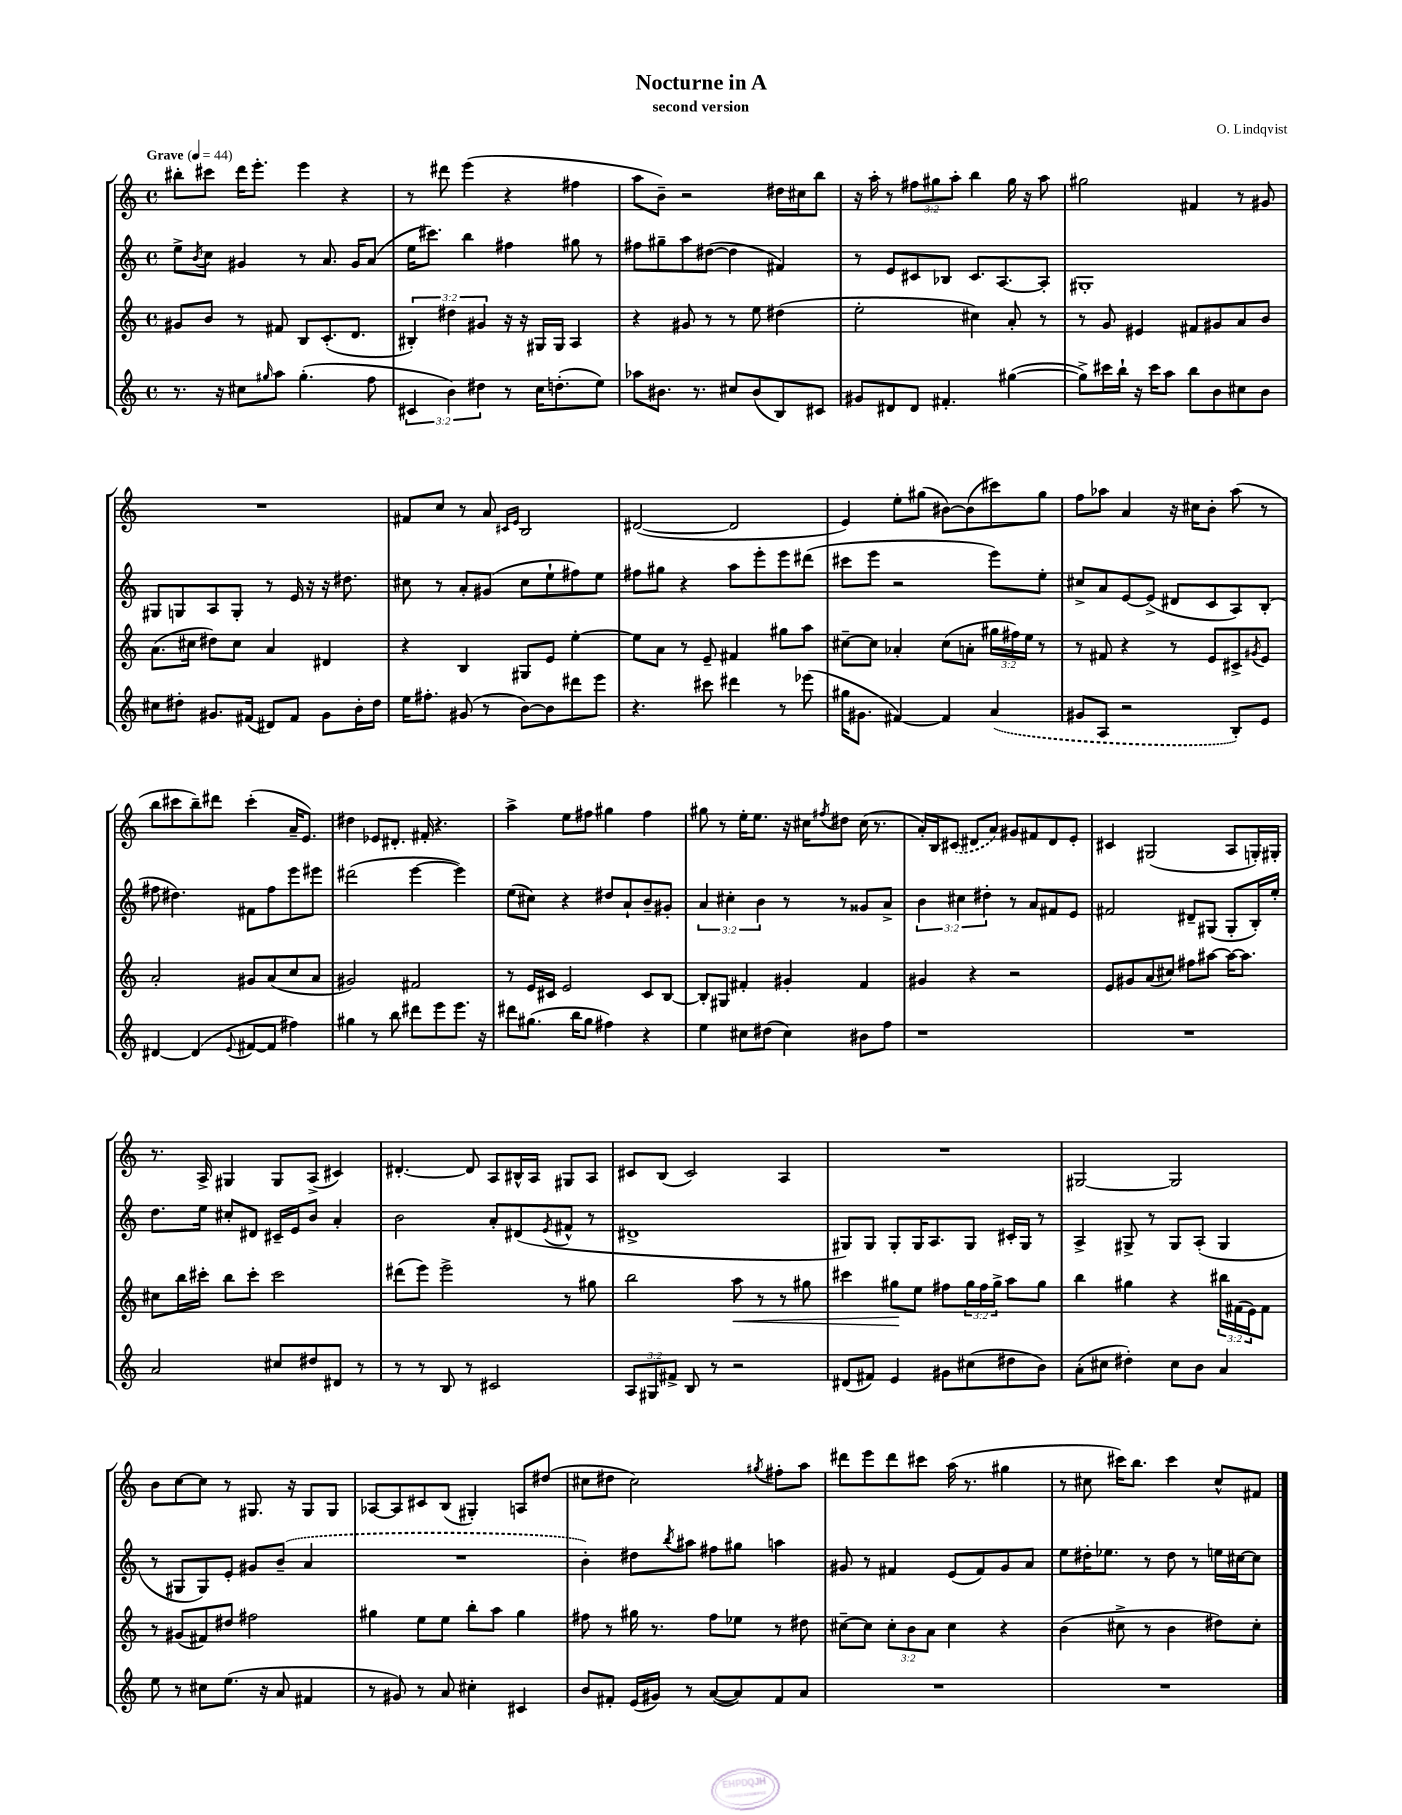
\header { title = "Nocturne in A" composer = "O. Lindqvist" subtitle = "second version" }
<<
\new StaffGroup <<
\new Staff = "s0" {
    \clef treble \key c \major \defaultTimeSignature \time 4/4 \override Staff.TupletNumber.text = #tuplet-number::calc-fraction-text \tempo "Grave" 4 = 44
    bis''8-. cis'''8 d'''16 e'''8.-. e'''4 r4 |
    r8 dis'''8 e'''4( r4 fis''4 |
    a''8 b'8--) r2 dis''16 cis''16 b''8 |
    r16 a''16-. r8 \tuplet 3/2 { fis''8 gis''8 a''8-. } b''4 gis''16 r16 a''8 |
    gis''2 fis'4 r8 gis'8 |
    R1 |
    fis'8 c''8 r8 a'8 \grace { cis'16 e'16 } b2 |
    dis'2~( dis'2 |
    e'4) e''8-. gis''8( bis'8~) bis'8( cis'''8) gis''8 |
    f''8 aes''8 a'4 r16 cis''16 b'8-. aes''8( r8 |
    b''8 cis'''8 b''8--) dis'''8 cis'''4-.( a'16-- e'8.) |
    dis''4 ees'8 dis'8.-. fis'16-. r4. |
    a''4-> e''8 fis''8 gis''4 fis''4 |
    gis''8 r8 e''16-. e''8. r16 cis''16 \acciaccatura { fis''8 } dis''8 cis''16( r8. |
    a'16-.) b16 \once \slurDashed cis'8( dis'8 a'8) gis'8 fis'8 dis'8 e'8-. |
    cis'4 gis2( a8 g16-.) gis16-. |
    r8. a16-> gis4 gis8 a8->( cis'4) |
    dis'4.~-. dis'8 a8 bis16-^ a16 gis8 a8 |
    cis'8 b8( cis'2) a4 |
    R1 |
    gis2~ gis2 |
    b'8 c''8~ c''8 r8 gis8. r16 gis8 gis8 |
    aes8~ aes8 cis'8 b8( gis4-.) a8 dis''8( |
    cis''8 dis''8 cis''2) \acciaccatura { gis''8 } fis''8-. a''8 |
    dis'''8 e'''8 dis'''8 cis'''8 a''16( r8. gis''4 |
    r8 cis''8 cis'''16) b''8. cis'''4 cis''8-^ fis'8 \bar "|." |
}
\new Staff = "s1" {
    \clef treble \key c \major \defaultTimeSignature \time 4/4 \override Staff.TupletNumber.text = #tuplet-number::calc-fraction-text
    e''8-> \acciaccatura { b'8 } c''8 gis'4 r8 a'8. gis'16 a'8( |
    e''16 cis'''8.) b''4 fis''4 gis''8 r8 |
    fis''8 gis''8-- a''8 dis''8~( dis''4 fis'4) |
    r8 e'8 cis'8 bes8 cis'8. a8.~ a8-. |
    gis1-. |
    gis8 g8 a8 g8-. r8 e'16 r16 r16 dis''8. |
    cis''8 r8 a'8-. gis'8( cis''8 e''8-! fis''8) e''8 |
    fis''8 gis''8 r4 a''8 e'''8-. e'''8 dis'''8( |
    cis'''8 e'''8 r2 e'''8) e''8-. |
    cis''8-> a'8 e'8~ e'8->( dis'8 c'8 a8) b8-.( |
    fis''8 dis''4.) fis'8 fis''8 e'''8 eis'''8 |
    dis'''2( e'''4~ e'''4) |
    e''8( cis''8) r4 dis''8 a'8-! b'8-- gis'8-. |
    \tuplet 3/2 { a'4 cis''4-. b'4 } r8 r8 gisis'8 a'8-> |
    \tuplet 3/2 { b'4 cis''4 dis''4-. } r8 a'8 fis'8 e'8 |
    fis'2 dis'8-- gis8( gis8-. b16-.) e''16-. |
    d''8. e''16 cis''8-. dis'8 cis'16-- e'16 b'8 a'4-. |
    b'2 a'8-. dis'8( \acciaccatura { e'8 } fis'8-^ r8 |
    dis'1-> |
    gis8) gis8 gis8-. gis16 a8. gis8 cis'16-. gis16 r8 |
    a4-> gis8-> r8 gis8 a8-.( gis4 |
    r8 gis8 gis8) e'8-. gis'8 \once \slurDashed b'8--( a'4 |
    R1 |
    b'4-.) dis''8 \acciaccatura { b''8 } ais''8 fis''8 gis''8 a''4 |
    gis'8 r8 fis'4 e'8( fis'8) gis'8 a'8 |
    e''8 dis''16-. ees''8. r8 dis''8 r8 e''16 cis''16~ cis''8 \bar "|." |
}
\new Staff = "s2" {
    \clef treble \key c \major \defaultTimeSignature \time 4/4 \override Staff.TupletNumber.text = #tuplet-number::calc-fraction-text
    gis'8 b'8 r8 fis'8 b8 c'8.-.( d'8. |
    \tuplet 3/2 { bis4-.) dis''4 gis'4 } r16 r16 gis16 gis16 a4 |
    r4 gis'8 r8 r8 e''8 dis''4( |
    e''2-. cis''4) a'8-. r8 |
    r8 g'8 eis'4 fis'8 gis'8 a'8 b'8 |
    a'8.( cis''16 dis''8) cis''8 a'4 dis'4 |
    r4 b4 gis8 e'8 e''4~-. |
    e''8 a'8 r8 e'8-- fis'4 gis''8 a''8 |
    cis''8~-- cis''8 aes'4-. cis''8( a'8-. \tuplet 3/2 { gis''16 fis''16) e''16 } r8 |
    r8 fis'8 r4 r8 e'8 cis'8-> \acciaccatura { gis'8 } e'8 |
    a'2-. gis'8 a'8( c''8 a'8 |
    gis'2) fis'2 |
    r8 e'16 cis'16 e'2 cis'8 b8~ |
    b8-. gis8 fis'4-. gis'4-. fis'4 |
    gis'4 r4 r2 |
    e'8 gis'8 a'8( cis''8) fis''8 ais''8~ ais''16~ ais''8. |
    cis''8 b''16 cis'''16-. b''8 cis'''8-. cis'''2 |
    dis'''8( e'''8) e'''2-> r8 gis''8 |
    b''2 a''8\< r8 r8 gis''8 |
    cis'''4 gis''8\! e''8 fis''8 \tuplet 3/2 { gis''16 fis''16 gis''16-> } a''8 gis''8 |
    b''4 gis''4 r4 \tuplet 3/2 { bis''16 fis'16( e'16) } fis'8 |
    r8 gis'8( fis'8) dis''8 fis''2 |
    gis''4 e''8 e''8 b''8-. a''8 gis''4 |
    fis''8 r8 gis''16 r8. fis''8 ees''8 r8 dis''8 |
    cis''8~-- cis''8 \tuplet 3/2 { cis''8-. b'8 a'8 } cis''4 r4 |
    b'4( cis''8-> r8 b'4 dis''8) cis''8-. \bar "|." |
}
\new Staff = "s3" {
    \clef treble \key c \major \defaultTimeSignature \time 4/4 \override Staff.TupletNumber.text = #tuplet-number::calc-fraction-text
    r8. r16 cis''8 \grace { gis''16 } a''8 gis''4.-.( f''8 |
    \tuplet 3/2 { cis'4 b'4) dis''4 } r8 c''16 d''8.-.( e''8) |
    aes''8 bis'8. r8. cis''8 bis'8( b8) cis'8 |
    gis'8 dis'8 dis'8 fis'4.-. gis''4~( |
    gis''8->) cis'''16 b''16-! r16 cis'''16 a''8 b''8 b'8 cis''8 b'8 |
    cis''8 dis''8-. gis'8. fis'16( dis'8) fis'8 gis'8 b'16-. dis''16 |
    e''16 fis''8.-. gis'8( r8 b'8~) b'8 dis'''8 e'''8 |
    r4. cis'''8 dis'''4 r8 ees'''8( |
    gis''16 gis'8. fis'4~) fis'4 \once \slurDashed a'4( |
    gis'8 a8 r2 b8-.) e'8 |
    dis'4~ dis'4( \appoggiatura { e'8 } fis'8~ fis'8 fis''4) |
    gis''4 r8 b''8 dis'''8 e'''8 e'''8. r16 |
    dis'''8 gis''8.( b''16 gis''8 fis''4) r4 |
    e''4 cis''8 dis''8( cis''4) bis'8 f''8 |
    r1 |
    R1 |
    a'2 cis''8 dis''8 dis'8 r8 |
    r8 r8 b8 r8 cis'2 |
    \tuplet 3/2 { a8 gis8 fis'8-> } b8 r8 r2 |
    dis'8( fis'8) e'4 gis'8 cis''8( dis''8 b'8) |
    a'8-.( cis''8 dis''4-.) cis''8 b'8 a'4 |
    e''8 r8 cis''8 e''8.( r16 a'8 fis'4 |
    r8 gis'8) r8 a'8 cis''4-. cis'4 |
    b'8 fis'8-. e'16( gis'16) r8 a'8~( a'8) fis'8 a'8 |
    R1 |
    R1 \bar "|." |
}
>>
>>
\layout { \context { \Score \remove "Bar_number_engraver" } }
